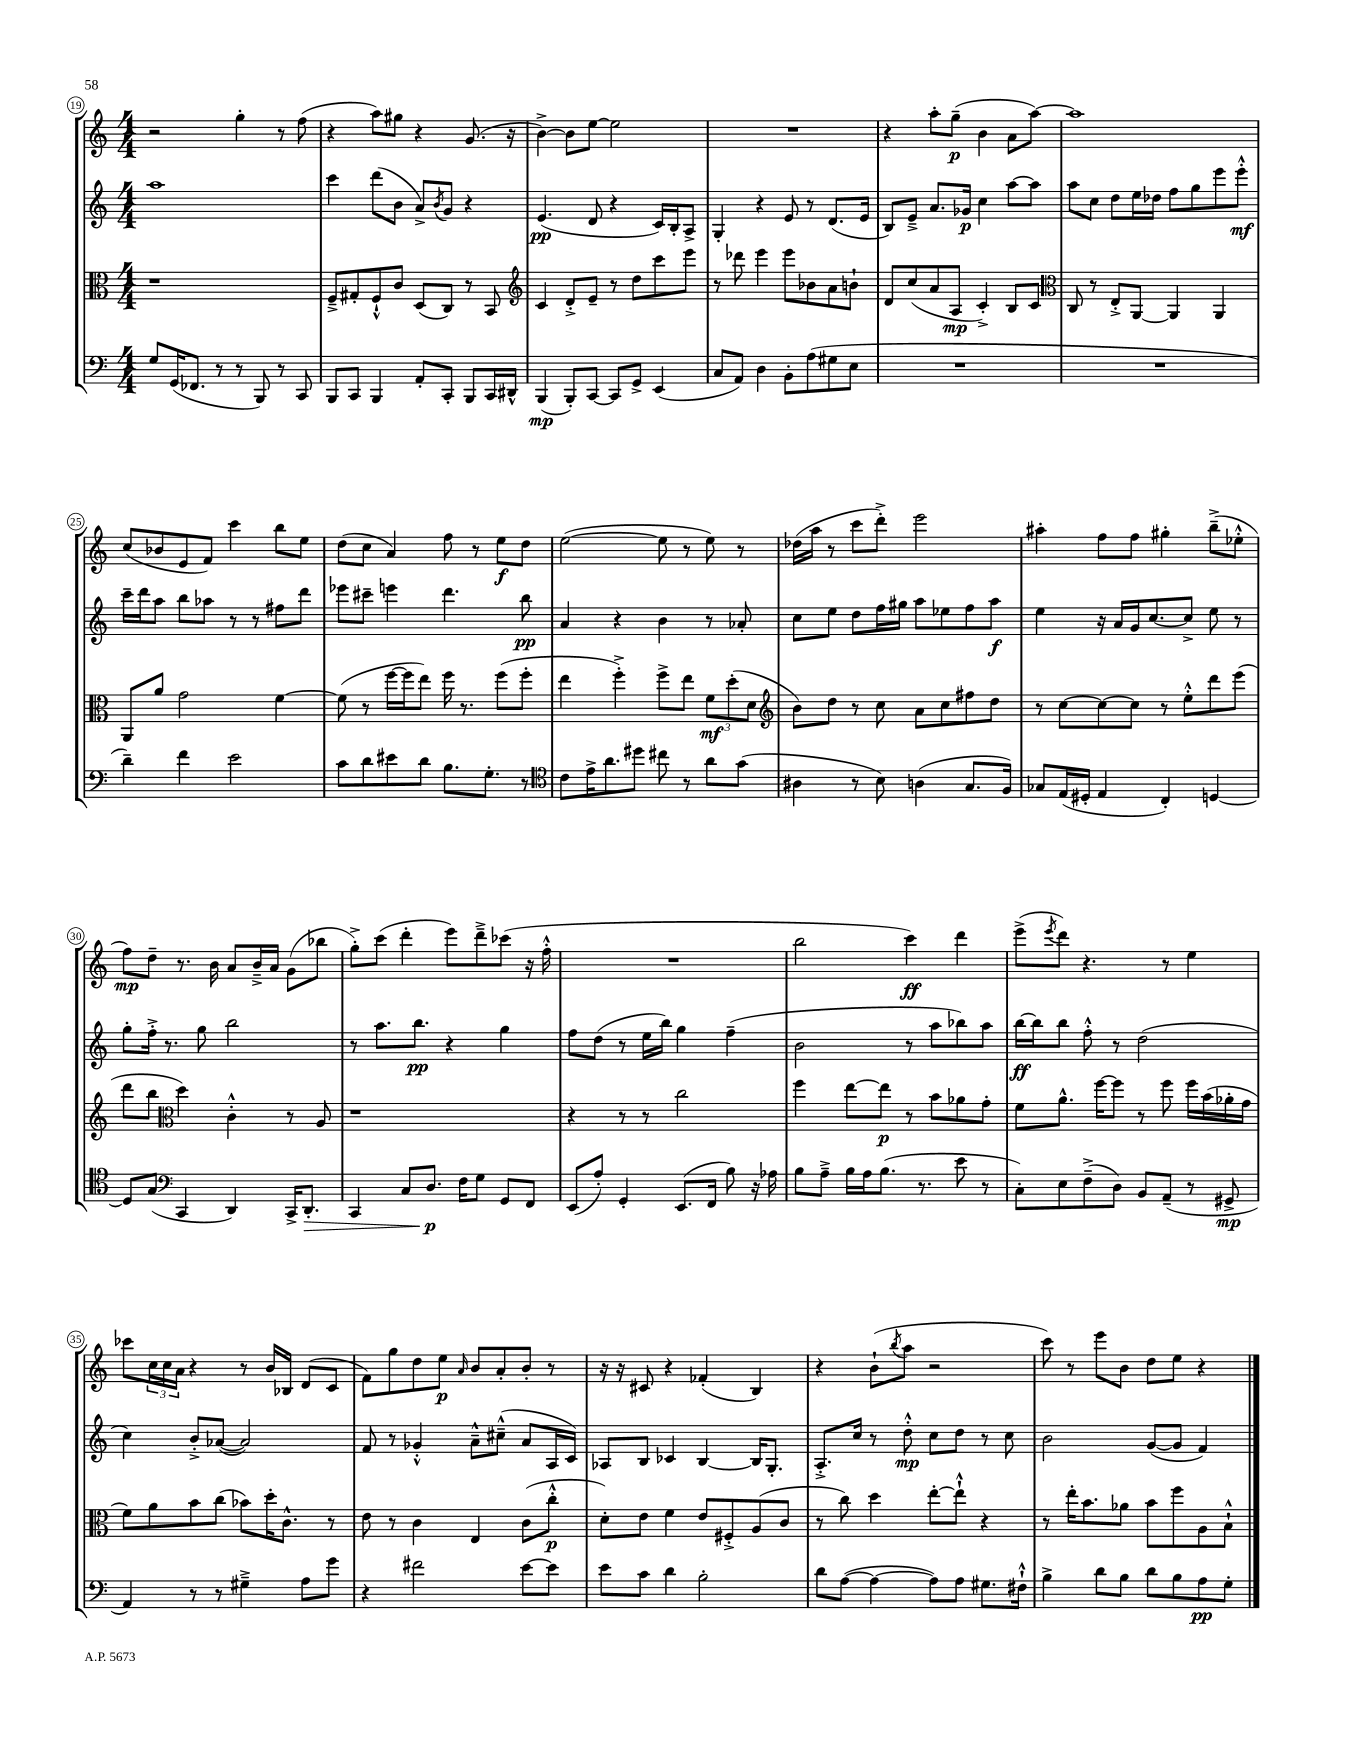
<<
\new StaffGroup <<
\new Staff = "s0" {
    \clef treble \key c \major \numericTimeSignature \time 4/4
    r2 g''4-. r8 f''8( |
    r4 a''8) gis''8 r4 g'8.( r16 |
    b'4~->) b'8 e''8~ e''2 |
    R1 |
    r4 a''8-. g''8--\p( b'4 a'8 a''8~) |
    a''1 |
    c''8( bes'8 e'8 f'8) c'''4 b''8 e''8 |
    d''8( c''8 a'4) f''8 r8 e''8\f d''8 |
    e''2~( e''8 r8 e''8) r8 |
    des''16( a''16 r8 c'''8 d'''8-.->) e'''2 |
    ais''4-. f''8 f''8 gis''4-. b''8--->( ees''8-.-^ |
    f''8\mp) d''8-- r8. b'16 a'8 b'16---> a'16 g'8( bes''8 |
    g''8-.->) c'''8( d'''4-. e'''8) d'''8---> ces'''8( r16 f''16-.-^ |
    R1 |
    b''2 c'''4\ff) d'''4 |
    e'''8->( \acciaccatura { e'''8 } d'''8) r4. r8 e''4 |
    ces'''8 \tuplet 3/2 { c''16 c''16 a'16 } r4 r8 b'16 bes16 d'8( c'8 |
    f'8) g''8 d''8 e''8\p \grace { a'16 } b'8 a'8-. b'8-. r8 |
    r16 r16 cis'8 r4 fes'4-.( b4) |
    r4 b'8-!( \acciaccatura { b''8 } a''8 r2 |
    c'''8) r8 e'''8 b'8 d''8 e''8 r4 \bar "|." |
}
\new Staff = "s1" {
    \clef treble \key c \major \numericTimeSignature \time 4/4
    a''1 |
    c'''4 d'''8( b'8 a'8->) \acciaccatura { b'8 } g'8 r4 |
    e'4.\pp( d'8 r4 c'16) b16-. a8-> |
    g4-. r4 e'8 r8 d'8.( e'16 |
    b8) e'8---> a'8. ges'16\p c''4 a''8~ a''8 |
    a''8 c''8 d''8 e''16 des''16 f''8 g''8 e'''8 e'''8-.-^\mf |
    c'''16-- d'''16 a''8 b''8 aes''8 r8 r8 fis''8 d'''8 |
    ees'''8 cis'''8-- e'''4 d'''4. b''8\pp |
    a'4 r4 b'4 r8 aes'8-. |
    c''8 e''8 d''8 f''16 gis''16 a''8 ees''8 f''8 a''8\f |
    e''4 r16 a'16 g'16 c''8.~ c''8-> e''8 r8 |
    g''8-. f''16-.-> r8. g''8 b''2 |
    r8 a''8. b''8.\pp r4 g''4 |
    f''8 d''8( r8 e''16 b''16) g''4 f''4--( |
    b'2 r8 a''8 bes''8) a''8 |
    b''16~\ff b''16 b''8 f''8-.-^ r8 d''2( |
    c''4) b'8-.-> aes'8~( aes'2) |
    f'8 r8 ges'4-.-^ a'8---^ cis''8---^( a'8 a16 c'16) |
    aes8 b8 ces'4 b4~ b16 g8.-. |
    a8.-.-> c''16 r8 d''8-.-^\mp c''8 d''8 r8 c''8 |
    b'2 g'8~( g'8 f'4) \bar "|." |
}
\new Staff = "s2" {
    \clef alto \key c \major \numericTimeSignature \time 4/4
    r1 |
    f8---> gis8-. f8-!-^ c'8 d8( c8) r8 b,8 |
    \clef treble c'4 d'8-.-> e'8-- r8 d''8 c'''8 e'''8 |
    r8 des'''8 e'''4 e'''8 bes'8 a'8 b'8-! |
    d'8 c''8( a'8 a8\mp c'4-.->) b8 c'8 |
    \clef alto c8 r8 e8-.-> a,8~ a,4 a,4 |
    a,8 a'8 g'2 f'4~ |
    f'8( r8 f''16~ f''16 e''8) f''16 r8. f''8( f''8-. |
    e''4 f''4-.->) f''8-> e''8 \tuplet 3/2 { f'8\mf d''8-.( d'8 } |
    \clef treble b'8) d''8 r8 c''8 a'8 c''8 fis''8 d''8 |
    r8 c''8~ c''8~ c''8 r8 e''8-.-^ d'''8 e'''8( |
    d'''8 b''8 \clef alto d''4) c'4-.-^ r8 a8 |
    r1 |
    r4 r8 r8 c''2 |
    f''4 e''8~ e''8\p r8 b'8 aes'8 g'8-. |
    f'8 a'8.-^ f''16~ f''8 r8 f''8 f''16 b'16( aes'16-. g'16 |
    f'8) a'8 b'8 c''8( bes'8) d''16-. c'8.-^ r8 |
    e'8 r8 c'4 e4 c'8( c''8-.-^\p |
    d'8-.) e'8 f'4 e'8 fis8-.-> a8( c'8 |
    r8 c''8) d''4 e''8~-. e''8-!-^ r4 |
    r8 e''16-. b'8. aes'8 b'8 f''8 a8 b8-!-^ \bar "|." |
}
\new Staff = "s3" {
    \clef bass \key c \major \numericTimeSignature \time 4/4
    g8 g,16( fes,8. r8 r8 b,,8) r8 c,8 |
    b,,8 c,8 b,,4 a,8-. c,8-. b,,8 c,16 dis,16-^ |
    b,,4\mp( b,,8-.) c,8~ c,8 g,8-> e,4( |
    c8 a,8) d4 b,8-. a8( gis8 e8 |
    R1 |
    R1 |
    d'4--) f'4 e'2 |
    c'8 d'8 eis'8 d'8 b8. g8.-. r8 |
    \clef tenor c'8 e'16-> a'8. dis''8 cis''8 r8 a'8 g'8( |
    ais4 r8 b8) a4( g8. f16) |
    ges8 e16( dis16-. e4 c4-.) d4~ |
    d8 g8( \clef bass c,4 d,4) c,16-> d,8.-.\> |
    c,4 c8 d8.\p\! f16 g8 g,8 f,8 |
    e,8( a8-.) g,4-. e,8.( f,16 b8) r16 aes16 |
    b8 a8---> b16 a16 b8.( r8. e'8 r8 |
    c8-.) e8 f8--->( d8) b,8 a,8--( r8 gis,8->\mp |
    a,4) r8 r8 gis4---> a8 g'8 |
    r4 fis'2 e'8~ e'8 |
    e'8 c'8 d'4 b2-. |
    d'8 a8~( a4~ a8) a8 gis8. fis16-!-^ |
    b4-> d'8 b8 d'8 b8 a8\pp g8-. \bar "|." |
}
>>
>>
\layout { \context { \Score currentBarNumber = #19 \override BarNumber.stencil = #(make-stencil-circler 0.1 0.3 ly:text-interface::print) } }
